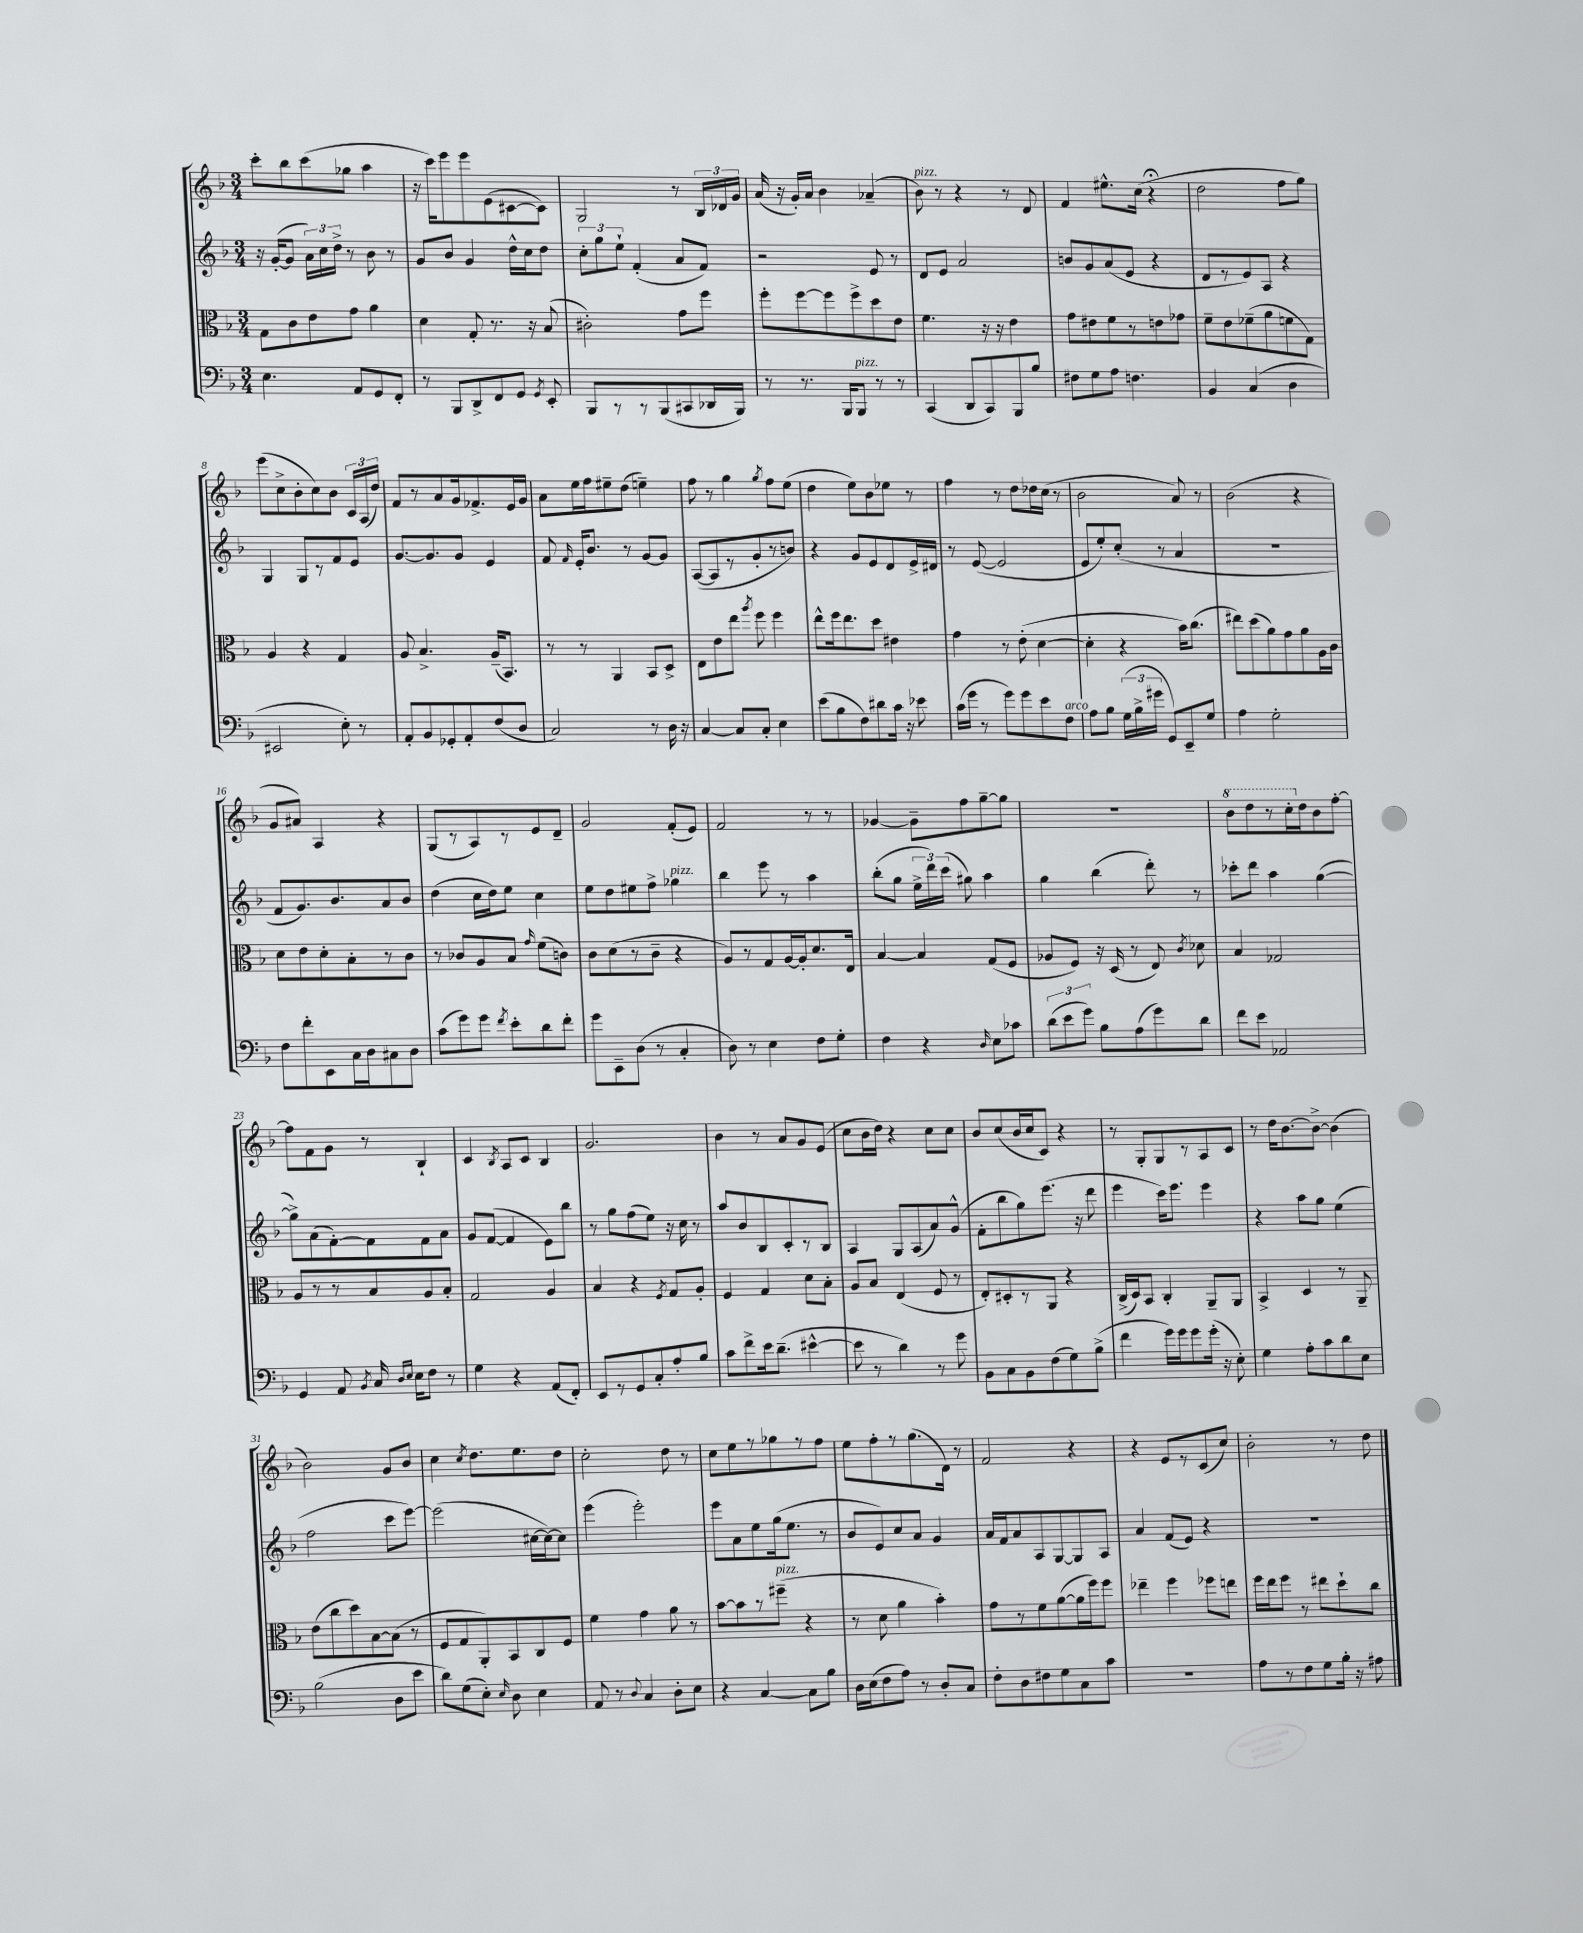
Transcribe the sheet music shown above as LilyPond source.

<<
\new StaffGroup <<
\new Staff = "s0" {
    \clef treble \key f \major \numericTimeSignature \time 3/4
    \autoBeamOff c'''8[-. bes''8 c'''8( ges''8] a''4 |
    r16 c'''16[) e'''8 e'''8 e'8( cis'8~ cis'8]) |
    g2 r8 \tuplet 3/2 { bes16[ des'16 g'16] } |
    a'16( r16 g'16[-.) a'16] bes'4 aes'4--( |
    bes'8^\markup { \italic "pizz." }) r8 r4 r8 d'8 |
    f'4 eis''8.[-^ c''16]( r4\fermata |
    d''2 f''8[ g''8]) |
    e'''8[( c''8-> bes'8-. c''8) bes'8] \tuplet 3/2 { c'16[ a16( d''16]) } |
    f'8[ r8 a'8 g'16 fes'8.-> e'16 g'16] |
    a'8[ e''16 f''16 eis''8-- d''8]( e''4--) |
    f''8 r8 g''4 \acciaccatura { g''8 } f''8[ e''8]( |
    d''4 e''8[) bes'8 ees''8] r8 |
    f''4 r8 d''8[ des''16 c''16]( r8 |
    bes'2 a'8) r8 |
    bes'2( r4 |
    g'8[ ais'8]) a4 r4 |
    g8[( r8 a8) r8 e'8 d'8]-- |
    g'2 f'8[-.( e'8]) |
    f'2 r8 r8 |
    ges'4~ ges'8[-- f''8 g''8~-- g''8] |
    R2. |
    \ottava #1 bes''8[ d'''8 r8 c'''16-. \ottava #0 d''16 bes'8 f''8]~-. |
    f''8[ f'8 g'8] r8 bes4-! |
    c'4 \acciaccatura { bes8 } a8[ c'8] bes4 |
    g'2. |
    bes'4 r8 a'8[ g'8 e'8]( |
    c''8[ bes'16 d''16]) r4 c''8[ c''8] |
    bes'8[ c''8( bes'16 c''16 c'8]) r4 |
    r8 g8[-. g8 r8 a8 c'8] |
    r8 d''16[ bes'8.~ bes'8]~-> bes'4( |
    bes'2) g'8[ bes'8] |
    c''4 \acciaccatura { c''8 } d''8.[ e''8. d''8] |
    c''2-. d''8 r8 |
    c''8[ e''8 r8 ges''8 r8 f''8] |
    e''8[ f''8-. r8 g''8.( d'16]) r8 |
    f'2 r4 |
    r4 e'8[ r8 c'8( c''8]) |
    bes'2-. r8 d''8 \bar "|." |
}
\new Staff = "s1" {
    \clef treble \key f \major \numericTimeSignature \time 3/4
    \autoBeamOff r16 g'16[~-.( g'8] \tuplet 3/2 { a'16[) c''16 d''16]-> } r8 bes'8 r8 |
    g'8[ bes'8] g'4 d''16[-^ c''16 d''8] |
    \tuplet 3/2 { c''8[-. g''8 e''8]-! } f'4-.( a'8[ f'8]) |
    r2 e'8 r8 |
    d'8[ e'8] a'2 |
    b'8[ g'8 a'8( e'8] r4 |
    d'8[ r8 e'8) a8] r4 |
    g4 g8[ r8 f'8 e'8] |
    g'8.[~ g'8. g'8] e'4 |
    f'8 \grace { f'16 } e'16[-. bes'8.] r8 g'8[~ g'8] |
    a8[~( a8 r8 g'8-. r8 b'8]) |
    r4 g'8[ e'8 d'8 e'16-> dis'16] |
    r8 e'8~( e'2 |
    e'8[ e''8-.) c''8]-.( r8 a'4 |
    R2. |
    f'8[ g'8.) bes'8. a'8 bes'8] |
    d''4( c''16[ d''16) e''8] c''4 |
    e''8[ d''8 eis''8 f''8]-> ges''4^\markup { \italic "pizz." } |
    bes''4 e'''8 r8 a''4 |
    bes''8[-.( g''8] \tuplet 3/2 { e''16[-> d'''16) c'''16]( } gis''8) a''4 |
    g''4 bes''4( d'''8-.) r8 |
    ces'''8[-. d'''8] a''4 g''4~( |
    g''8[->) a'8( f'8~-.) f'8 f'8 a'8] |
    g'8[ f'8]~( f'4 e'8[) bes''8] |
    r8 g''8[ f''8( e''8]) r16 c''16 r8 |
    a''8[ bes'8 bes8 c'8-. r8 bes8] |
    a4 g8[ a8( a'8) g'8]-^( |
    f'8[-. bes''8 g''8) e'''8.]( r16 d'''8 |
    e'''4 c'''16[) e'''8.] e'''4 |
    r4 a''8[ g''8] e''4( |
    f''2 c'''8[ e'''8]~) |
    e'''2( cis''16[~ cis''16~) cis''8] |
    e'''4( e'''2-.) |
    e'''8[ a'8 e''8 g''16( e''8.] r8 |
    bes'8[ e'8) c''8 a'8] g'4 |
    a'16[ f'16 a'8 a8 g8~ g8 a8] |
    a'4 f'8[( e'8]) r4 |
    R2. \bar "|." |
}
\new Staff = "s2" {
    \clef alto \key f \major \numericTimeSignature \time 3/4
    \autoBeamOff g8[ c'8 e'8 g'8] a'4 |
    d'4 g8-. r8. r16 bes8( |
    cis'2-.) g'8[ f''8] |
    f''8[-. f''8~ f''8 f''8-> d''8 e'8] |
    f'4. r16 r16 e'4 |
    g'8[ eis'8 f'8 r8 e'8 ges'8] |
    f'8[-- e'8 fes'8--( a'8 f'8 g8]) |
    a4 r4 g4 |
    a8 bes4.-> a16[--( bes,8.]) |
    r8 r8 a,4 bes,8[ d8]-> |
    e8[ e'8 e''8] \acciaccatura { a''8 } f''8 f''4 |
    e''8[-^ f''16 e''8. d''8] eis'4 |
    g'4 r8 e'8-.( d'4~ |
    d'4-. r4 bes'16[) c''8.]( |
    eis''8[) d''8( a'8) g'8 a'8 a16 c'16] |
    d'8[ e'8 d'8-. bes8-. r8 c'8] |
    r8 ces'8[ a8 bes8] \grace { g'16 } f'8[( c'8]) |
    c'8[ d'8( r8 c'8]-- r4 |
    a8[) r8 g8 a16~ a16-. d'8. e16] |
    bes4~ bes4 g8[( f8] |
    aes8[ f8]) r16 d16( r8 e8) \acciaccatura { c'8 } des'8 |
    bes4 ges2 |
    a8[ r8 r8 bes8 a8 bes8]-. |
    g2 a4 |
    bes4 r4 \acciaccatura { f8 } g8[ a8]-. |
    f4 g4 d'8[ bes8]-. |
    a8[ bes8] e4( f8 r8 |
    e8[-.) dis8-. r8 a,8] r4 |
    c16[->( d16) bes,8] c4-. a,8[-- a,8] |
    bes,4-> d4 r8 a,8-- |
    e'8[( c''8 d''8) bes8~ bes8]( r8 |
    f8[ g8 a,8-.) bes,8 c8 f8] |
    f'4 g'4 a'8 r8 |
    bes'8[~ bes'8 r8 fis''8]--^\markup { \italic "pizz." }( r4 |
    r8 d'8 a'4 bes'4-.) |
    g'8[ r8 f'8 a'8~( a'16 f''16) f''8] |
    ees''4-- f''4 fes''8[ e''8] |
    f''16[ e''16 f''8] r8 eis''8[ d''8-! c''8] \bar "|." |
}
\new Staff = "s3" {
    \clef bass \key f \major \numericTimeSignature \time 3/4
    \autoBeamOff e4. a,8[ g,8 f,8]-. |
    r8 bes,,8[ d,8-> f,8 g,8] \acciaccatura { g,8 } e,8-. |
    bes,,8[ r8 r8 bes,,8( cis,8 des,16 bes,,16]) |
    r8 r8. bes,,16[ bes,,8]^\markup { \italic "pizz." } r8 r8 |
    c,4( d,8[ c,8) bes,,8 bes8] |
    fis8[ g8 a8] f4. |
    bes,4 c4( d4 |
    eis,2 e8-.) r8 |
    a,8[-. bes,8 ges,8-. a,8-. f8( d8] |
    c2) r8 d16 r16 |
    c4~ c8[ c8]-. e4 |
    e'8[( bes8 f8) dis'8 c'16] r16 ees'8 |
    c'16[( g'16] r8 g'8[) g'8 e'8 f8]^\markup { \italic "arco" } |
    a8[ bes8] \tuplet 3/2 { g16[( bes16-> gis'16] } g,8[) e,8-- g8] |
    a4 g2-. |
    f8[ f'8-. e,8 c16 d16 cis8 d8] |
    c'8[( g'8) g'8] \acciaccatura { f'8 } e'8[-. d'8 f'8]-. |
    g'8[ e,8-- d8]( r8 c4-. |
    d8) r8 e4 f8[ g8]-. |
    f4 r4 \grace { d16 } e8[ ces'8] |
    \tuplet 3/2 { d'8[( e'8 g'8]) } bes8[ a8( g'8) d'8] |
    f'8[ e'8] aes,2 |
    g,4 a,8 \acciaccatura { bes,8 } c16 \grace { d16[ e16] } e16[ f8] r8 |
    g4 r4 a,8[( f,8]-.) |
    e,8[ r8 g,8 c8-. a8-. bes8] |
    c'8[ f'8-> e'16 d'8.]--( eis'4~-^ |
    eis'8 r8 d'4) r8 g'8 |
    bes,8[ c8 bes,8 f8( g8) bes8]->( |
    f'4 g'16[) g'16 g'8 g'16]-.( r16 e8-.) |
    g4 a8[-. c'8 d'8 e8] |
    bes2( d8[ e'8] |
    d'8[) g8( e8]-.) \grace { e16 } d8 e4 |
    a,8 r8 \appoggiatura { d8 } c4 d8[-. e8] |
    r4 c4~ c8[ bes8] |
    d16[ e16( f8 a8]) r8 d8[-. c8] |
    f8[-. d8 fis8 g8 c8 c'8] |
    R2. |
    a8[ r8 f8 g8 bes16]-. r16 ais8 \bar "|." |
}
>>
>>
